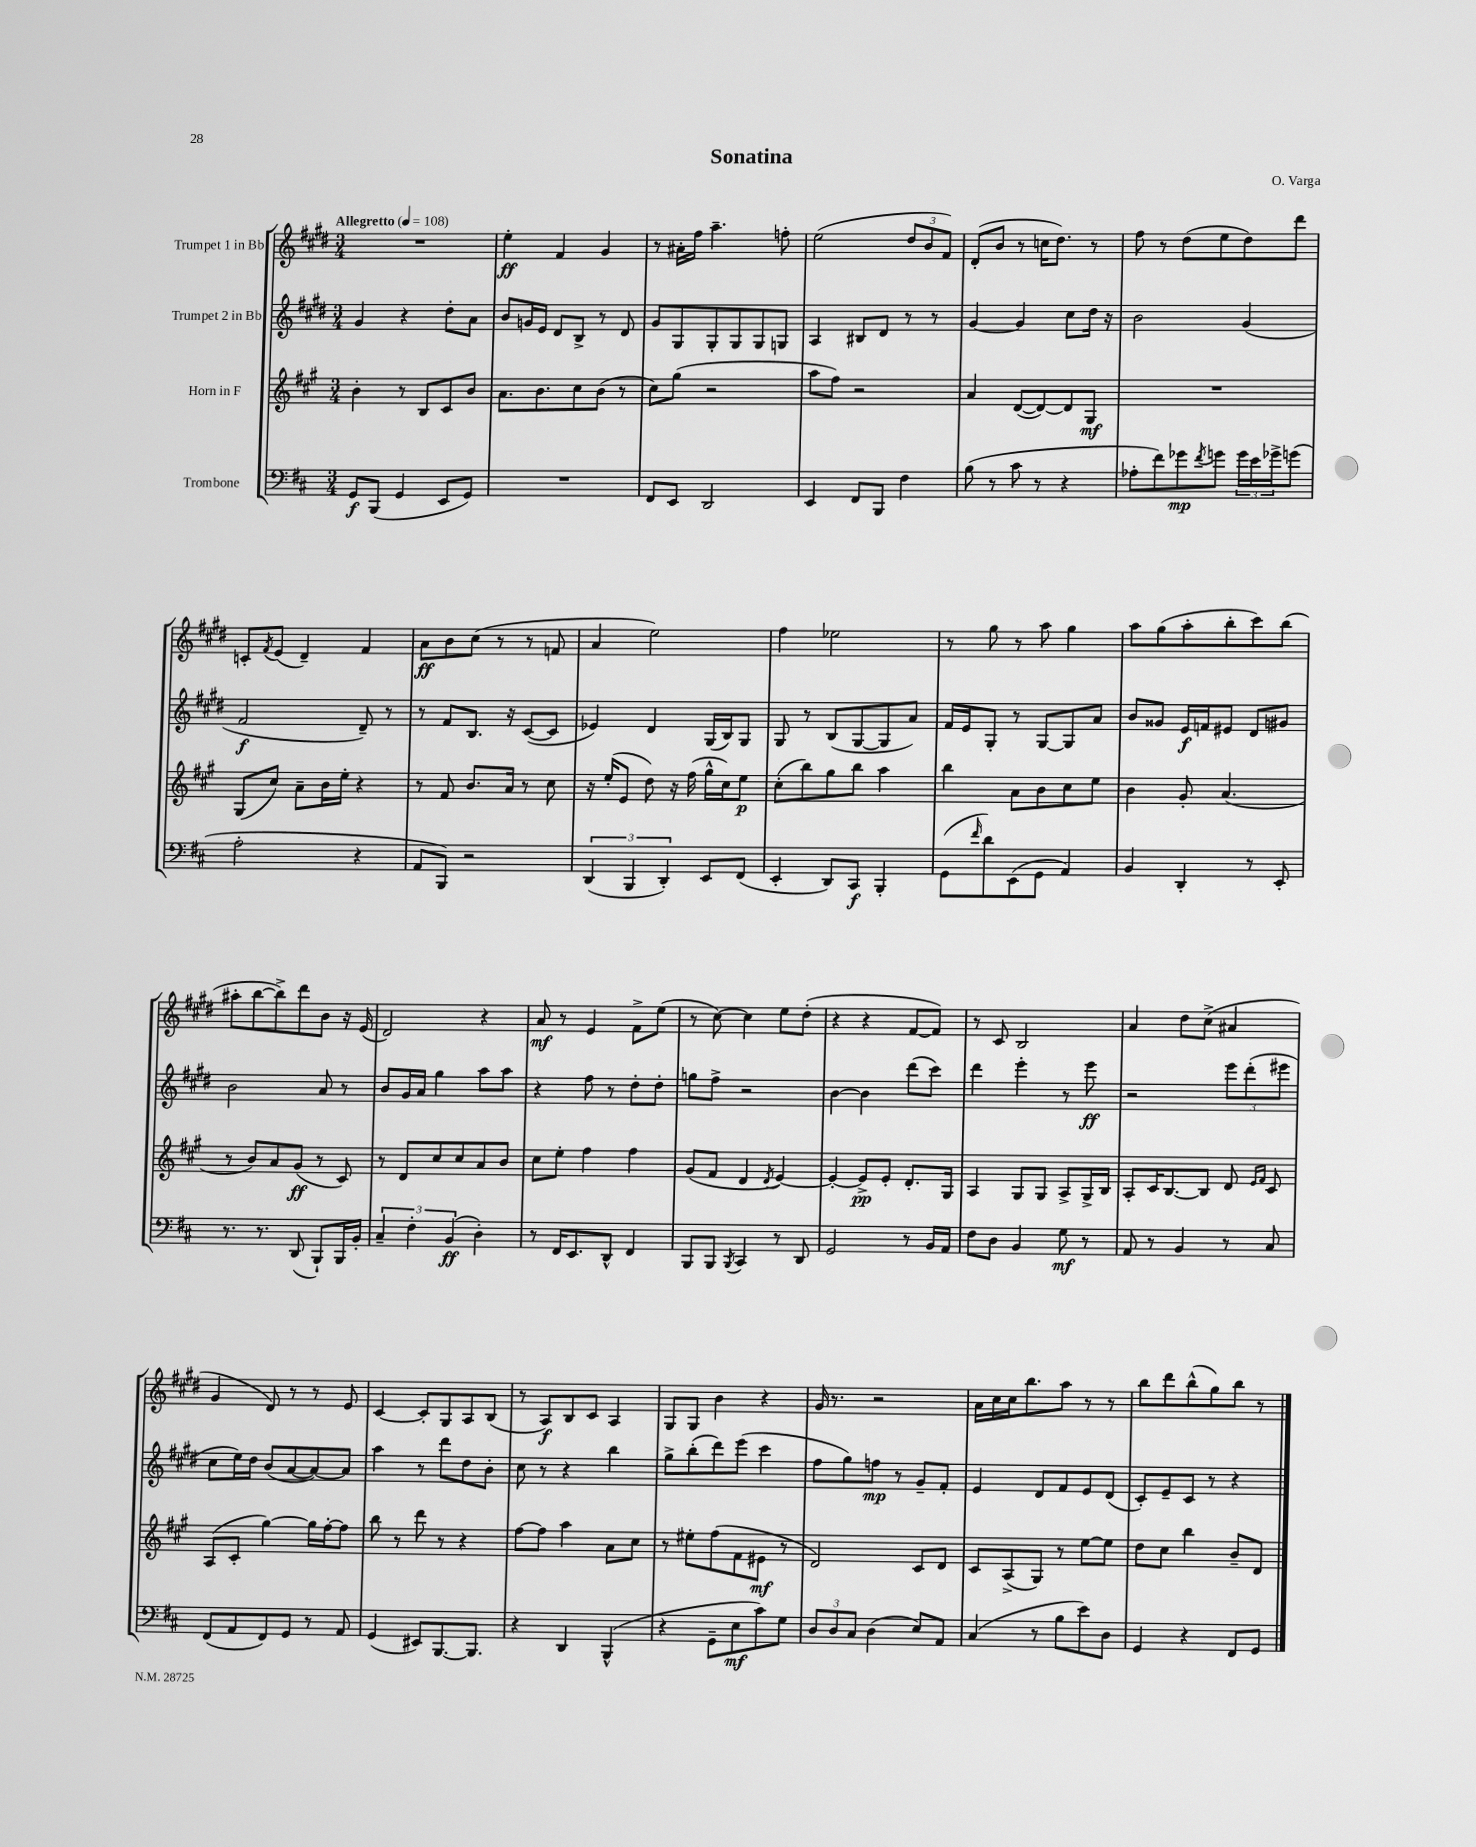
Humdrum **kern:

**kern	**dynam	**kern	**dynam	**kern	**dynam	**kern	**dynam
*part4	*part4	*part3	*part3	*part2	*part2	*part1	*part1
*staff4	*staff4	*staff3	*staff3	*staff2	*staff2	*staff1	*staff1
*I"Trombone	*	*I"Horn in F	*	*I"Trumpet 2 in Bb	*	*I"Trumpet 1 in Bb	*
*clefF4	*	*clefG2	*	*clefG2	*	*clefG2	*
*k[f#c#]	*	*k[f#c#g#]	*	*k[f#c#g#d#]	*	*k[f#c#g#d#]	*
*M3/4	*	*M3/4	*	*M3/4	*	*M3/4	*
*MM108	*	*MM108	*	*MM108	*	*MM108	*
=1	=1	=1	=1	=1	=1	=1	=1
!	!	!	!	!	!	!LO:TX:a:B:t=Allegretto	!
8GG/L	f	4b'\	.	4g#/	.	2.r	.
(8BBB/J	.	.	.	.	.	.	.
4GG/	.	8r	.	4r	.	.	.
.	.	8B/L	.	.	.	.	.
8EE/L	.	8c#/	.	8dd#'\L	.	.	.
8GG/J)	.	8b/J	.	8a\J	.	.	.
=2	=2	=2	=2	=2	=2	=2	=2
2.r	.	8.a\L	.	8b/L	.	4ee'\	ff
.	.	.	.	16gn/L	.	.	.
.	.	8.b\	.	16e/JJ	.	.	.
.	.	.	.	8d#/L	.	4f#/	.
.	.	8cc#\	.	8B^/J	.	.	.
.	.	(8b\J	.	8r	.	4g#/	.
.	.	8r	.	8d#/	.	.	.
=3	=3	=3	=3	=3	=3	=3	=3
8FF#/L	.	8cc#\L)	.	8g#/L	.	8r	.
8EE/J	.	(8gg#\J	.	8G#/	.	16a#X'\LL	.
.	.	.	.	.	.	16ff#\JJ	.
2DD/	.	2r	.	8G#'/	.	4.aa~\	.
.	.	.	.	8G#/	.	.	.
.	.	.	.	8G#/	.	.	.
.	.	.	.	8Gn/J	.	8ffn'\	.
=4	=4	=4	=4	=4	=4	=4	=4
4EE/	.	8aa\L	.	4A/	.	(2ee\	.
.	.	8ff#\J)	.	.	.	.	.
8FF#/L	.	2r	.	8B#X/L	.	.	.
8BBB/J	.	.	.	8d#/J	.	.	.
4F#\	.	.	.	8r	.	12dd#/L	.
.	.	.	.	.	.	12b/	.
.	.	.	.	8r	.	.	.
.	.	.	.	.	.	12f#/J)	.
=5	=5	=5	=5	=5	=5	=5	=5
(8B\	.	4a/	.	[4g#/	.	(8d#'/L	.
8r	.	.	.	.	.	8b/J	.
8c#\	.	([8d/L	.	4g#/]	.	8r	.
8r	.	8d/_)	.	.	.	16ccn\KL	.
.	.	.	.	.	.	8.dd#\J)	.
4r	.	8d/]	.	8cc#\L	.	.	.
.	.	8G#/J	mf	16dd#\Jk	.	8r	.
.	.	.	.	16r	.	.	.
=6	=6	=6	=6	=6	=6	=6	=6
8A-X'\L	.	2.r	.	2b\	.	8ff#\	.
8f#\)	.	.	.	.	.	8r	.
8g-X\	mp	.	.	.	.	(8dd#\L	.
8qf#/	.	.	.	.	.	.	.
8gn\J	.	.	.	.	.	8ee\	.
24g\LL	.	.	.	(4g#/	.	8dd#\)	.
24e\	.	.	.	.	.	.	.
24g-X^\J	.	.	.	.	.	.	.
(8gn\J	.	.	.	.	.	8ddd#\J	.
!!LO:LB:g=z
=7	=7	=7	=7	=7	=7	=7	=7
2A'\	.	(8G#/L	.	2f#/	f	8cn'/L	.
.	.	.	.	.	.	8qf#/	.
.	.	8cc#/J)	.	.	.	(8e/J	.
.	.	8a~\L	.	.	.	4d#~/)	.
.	.	16b\L	.	.	.	.	.
.	.	16ee'\JJ	.	.	.	.	.
4r	.	4r	.	8d#~/)	.	4f#/	.
.	.	.	.	8r	.	.	.
=8	=8	=8	=8	=8	=8	=8	=8
8AA/L	.	8r	.	8r	.	8a\L	ff
8BBB/J)	.	8f#/	.	8f#/L	.	8b\	.
2r	.	8.b/L	.	8.B/J	.	(8cc#\J	.
.	.	.	.	.	.	8r	.
.	.	16a/Jk	.	16r	.	.	.
.	.	8r	.	([8c#/L	.	8r	.
.	.	8cc#\	.	8c#/J]	.	8fn/	.
=9	=9	=9	=9	=9	=9	=9	=9
(6DD/	.	16r	.	4e-X/)	.	4a/	.
.	.	(16ee'/KL	.	.	.	.	.
.	.	8e/J	.	.	.	.	.
6BBB/	.	.	.	.	.	.	.
.	.	8dd\)	.	4d#/	.	2ee\)	.
6DD'/)	.	.	.	.	.	.	.
.	.	16r	.	.	.	.	.
.	.	(16ff#\	.	.	.	.	.
8EE/L	.	16gg#^^\LL	.	(16G#/LL	.	.	.
.	.	16cc#\J)	.	16B/J)	.	.	.
(8FF#/J	.	8ee\J	p	8G#/J	.	.	.
=10	=10	=10	=10	=10	=10	=10	=10
4EE'/	.	(8cc#'\L	.	8G#/	.	4ff#\	.
.	.	8bb\)	.	8r	.	.	.
8DD/L)	.	8gg#\	.	(8B/L	.	2ee-X\	.
8CC#/J	f	8bb\J	.	[8G#/	.	.	.
4BBB'/	.	4aa\	.	8G#/]	.	.	.
.	.	.	.	8a/J)	.	.	.
=11	=11	=11	=11	=11	=11	=11	=11
(8GG\L	.	4bb\	.	16f#/LL	.	8r	.
.	.	.	.	16e/J	.	.	.
16qqf#/	.	.	.	.	.	.	.
8d\)	.	.	.	8G#'/J	.	8gg#\	.
(8EE\	.	8a\L	.	8r	.	8r	.
8GG\J	.	8b\	.	[8G#/L	.	8aa\	.
4AA/)	.	8cc#\	.	8G#/]	.	4gg#\	.
.	.	8ee\J	.	8a/J	.	.	.
=12	=12	=12	=12	=12	=12	=12	=12
4BB/	.	4b\	.	8b/L	.	8aa\L	.
.	.	.	.	8g##X/J	.	(8gg#\	.
4DD'/	.	8g#'/	.	16e/LL	f	8aa'\	.
.	.	.	.	16fn/J	.	.	.
.	.	(4.a/	.	8e#X/J	.	8bb'\	.
8r	.	.	.	8d#/L	.	8ccc#\)	.
8EE'/	.	.	.	8g#X/J	.	(8bb\J	.
!!LO:LB:g=z
=13	=13	=13	=13	=13	=13	=13	=13
8.r	.	8r	.	2b\	.	8aa#X'\L	.
.	.	8b/L)	.	.	.	[8bb\	.
8.r	.	.	.	.	.	.	.
.	.	8a/	.	.	.	8bb^\])	.
(8DD/	.	(8g#/J	ff	.	.	8ddd#\	.
8BBB`/L)	.	8r	.	8a/	.	8b\J	.
16BBB/L	.	8c#/)	.	8r	.	16r	.
16BB'/JJ	.	.	.	.	.	(16e/	.
=14	=14	=14	=14	=14	=14	=14	=14
6C#~/	.	8r	.	8b/L	.	2d#/)	.
.	.	8d/L	.	16g#/L	.	.	.
6F#'\	.	.	.	.	.	.	.
.	.	.	.	16a/JJ	.	.	.
.	.	8cc#/	.	4gg#\	.	.	.
(6BB/	ff	.	.	.	.	.	.
.	.	8cc#/	.	.	.	.	.
4D'\)	.	8a/	.	8aa\L	.	4r	.
.	.	8b/J	.	8aa\J	.	.	.
=15	=15	=15	=15	=15	=15	=15	=15
8r	.	8cc#\L	.	4r	.	8a/	mf
16FF#/KL	.	8ee'\J	.	.	.	8r	.
8.EE/	.	.	.	.	.	.	.
.	.	4ff#\	.	8ff#\	.	4e/	.
8DD^^/J	.	.	.	8r	.	.	.
4FF#/	.	4ff#\	.	8dd#'\L	.	8f#^\L	.
.	.	.	.	8dd#'\J	.	(8ee\J	.
=16	=16	=16	=16	=16	=16	=16	=16
8BBB/L	.	(8g#/L	.	8ggn\L	.	8r	.
8BBB/J	.	8f#/J	.	8ff#^\J	.	[8cc#\)	.
8qBBB/	.	.	.	.	.	.	.
4CC#/	.	4d/	.	2r	.	4cc#\]	.
.	.	8qd/	.	.	.	.	.
8r	.	[4e/)	.	.	.	8ee\L	.
8DD/	.	.	.	.	.	(8dd#'\J	.
=17	=17	=17	=17	=17	=17	=17	=17
2GG/	.	4e'/_	.	[4b\	.	4r	.
.	.	8e^/L]	pp	4b\]	.	4r	.
.	.	8e'/J	.	.	.	.	.
8r	.	8.d'/L	.	(8ddd#\L	.	[8f#/L	.
16BB/LL	.	.	.	8ccc#\J)	.	8f#/J])	.
16AA/JJ	.	16G#/Jk	.	.	.	.	.
=18	=18	=18	=18	=18	=18	=18	=18
8F#\L	.	4A/	.	4ddd#\	.	8r	.
8D\J	.	.	.	.	.	8c#/	.
4BB/	.	8G#/L	.	4eee'\	.	2B/	.
.	.	8G#/J	.	.	.	.	.
8G\	mf	8A^/L	.	8r	.	.	.
8r	.	16G#^/L	.	8eee\	ff	.	.
.	.	16B/JJ	.	.	.	.	.
=19	=19	=19	=19	=19	=19	=19	=19
8AA/	.	8A'/L	.	2r	.	4a/	.
8r	.	16c#/K	.	.	.	.	.
.	.	[8.B/	.	.	.	.	.
4BB/	.	.	.	.	.	8dd#\L	.
.	.	8B/J]	.	.	.	(8cc#^\J	.
8r	.	8d/	.	12eee\L	.	4a#X/	.
.	.	.	.	(12ddd#'\	.	.	.
.	.	16qqe/LL	.	.	.	.	.
.	.	16qqf#/JJ	.	.	.	.	.
8C#/	.	8c#/	.	.	.	.	.
.	.	.	.	12eee#X\J	.	.	.
!!LO:LB:g=z
=20	=20	=20	=20	=20	=20	=20	=20
(8FF#/L	.	(8A/L	.	8cc#\L	.	4g#/	.
8AA/	.	8c#'/J	.	16ee\L)	.	.	.
.	.	.	.	16dd#\JJ	.	.	.
8FF#/)	.	[4gg#\)	.	(8b/L	.	8d#/)	.
8GG/J	.	.	.	[8a/	.	8r	.
8r	.	16gg#\LL]	.	8a/_)	.	8r	.
.	.	[16ff#'\J	.	.	.	.	.
8AA/	.	8ff#\J]	.	8a/J]	.	8e/	.
=21	=21	=21	=21	=21	=21	=21	=21
(4GG/	.	8bb\	.	4aa\	.	[4c#/	.
.	.	8r	.	.	.	.	.
8EE#X/L)	.	8ddd\	.	8r	.	8c#'/L]	.
[8.BBB/	.	8r	.	8ddd#\L	.	8G#/	.
.	.	4r	.	8dd#\	.	8A/	.
8.BBB/J]	.	.	.	.	.	.	.
.	.	.	.	8b'\J	.	(8B/J	.
=22	=22	=22	=22	=22	=22	=22	=22
4r	.	[8ff#\L	.	8cc#\	.	8r	.
.	.	8ff#\J]	.	8r	.	8A/L)	f
4DD/	.	4aa\	.	4r	.	8B/	.
.	.	.	.	.	.	8c#/J	.
(4BBB^^/	.	8a\L	.	4bb\	.	4A/	.
.	.	8cc#\J	.	.	.	.	.
=23	=23	=23	=23	=23	=23	=23	=23
4r	.	8r	.	8gg#^\L	.	8G#/L	.
.	.	8ee#X'\L	.	(8bb'\	.	8G#/J	.
8GG~\L	.	(8ff#\	.	8ddd#\)	.	4b\	.
8E\	mf	8f#\	.	(8eee\J	.	.	.
8c#\)	.	8e#X\J	mf	4ccc#\	.	4r	.
8G\J	.	8r	.	.	.	.	.
=24	=24	=24	=24	=24	=24	=24	=24
12D/L	.	2d/)	.	8ff#\L	.	16g#/	.
.	.	.	.	.	.	8.r	.
12D/	.	.	.	.	.	.	.
.	.	.	.	8gg#\)	.	.	.
12C#/J	.	.	.	.	.	.	.
(4D\	.	.	.	8ffn\J	mp	2r	.
.	.	.	.	8r	.	.	.
8E/L)	.	8c#/L	.	8g#~/L	.	.	.
8AA/J	.	8d/J	.	8f#'/J	.	.	.
=25	=25	=25	=25	=25	=25	=25	=25
(4C#/	.	8c#/L	.	4e/	.	16a\LL	.
.	.	.	.	.	.	16cc#\	.
.	.	(8A^/	.	.	.	16cc#\J	.
.	.	.	.	.	.	8.bb\	.
8r	.	8G#/J)	.	8d#/L	.	.	.
8B\L	.	8r	.	8f#/	.	8aa\J	.
8e\)	.	[8ee\L	.	8e/	.	8r	.
8D\J	.	8ee\J]	.	(8d#/J	.	8r	.
=26	=26	=26	=26	=26	=26	=26	=26
4GG/	.	8dd\L	.	8c#'/L)	.	8bb\L	.
.	.	8cc#\J	.	8e~/	.	8ddd#\	.
4r	.	4bb\	.	8c#/J	.	(8bb^^\	.
.	.	.	.	8r	.	8gg#\)	.
8FF#/L	.	8b~/L	.	4r	.	8bb\J	.
8GG/J	.	8d/J	.	.	.	8r	.
==	==	==	==	==	==	==	==
*-	*-	*-	*-	*-	*-	*-	*-
